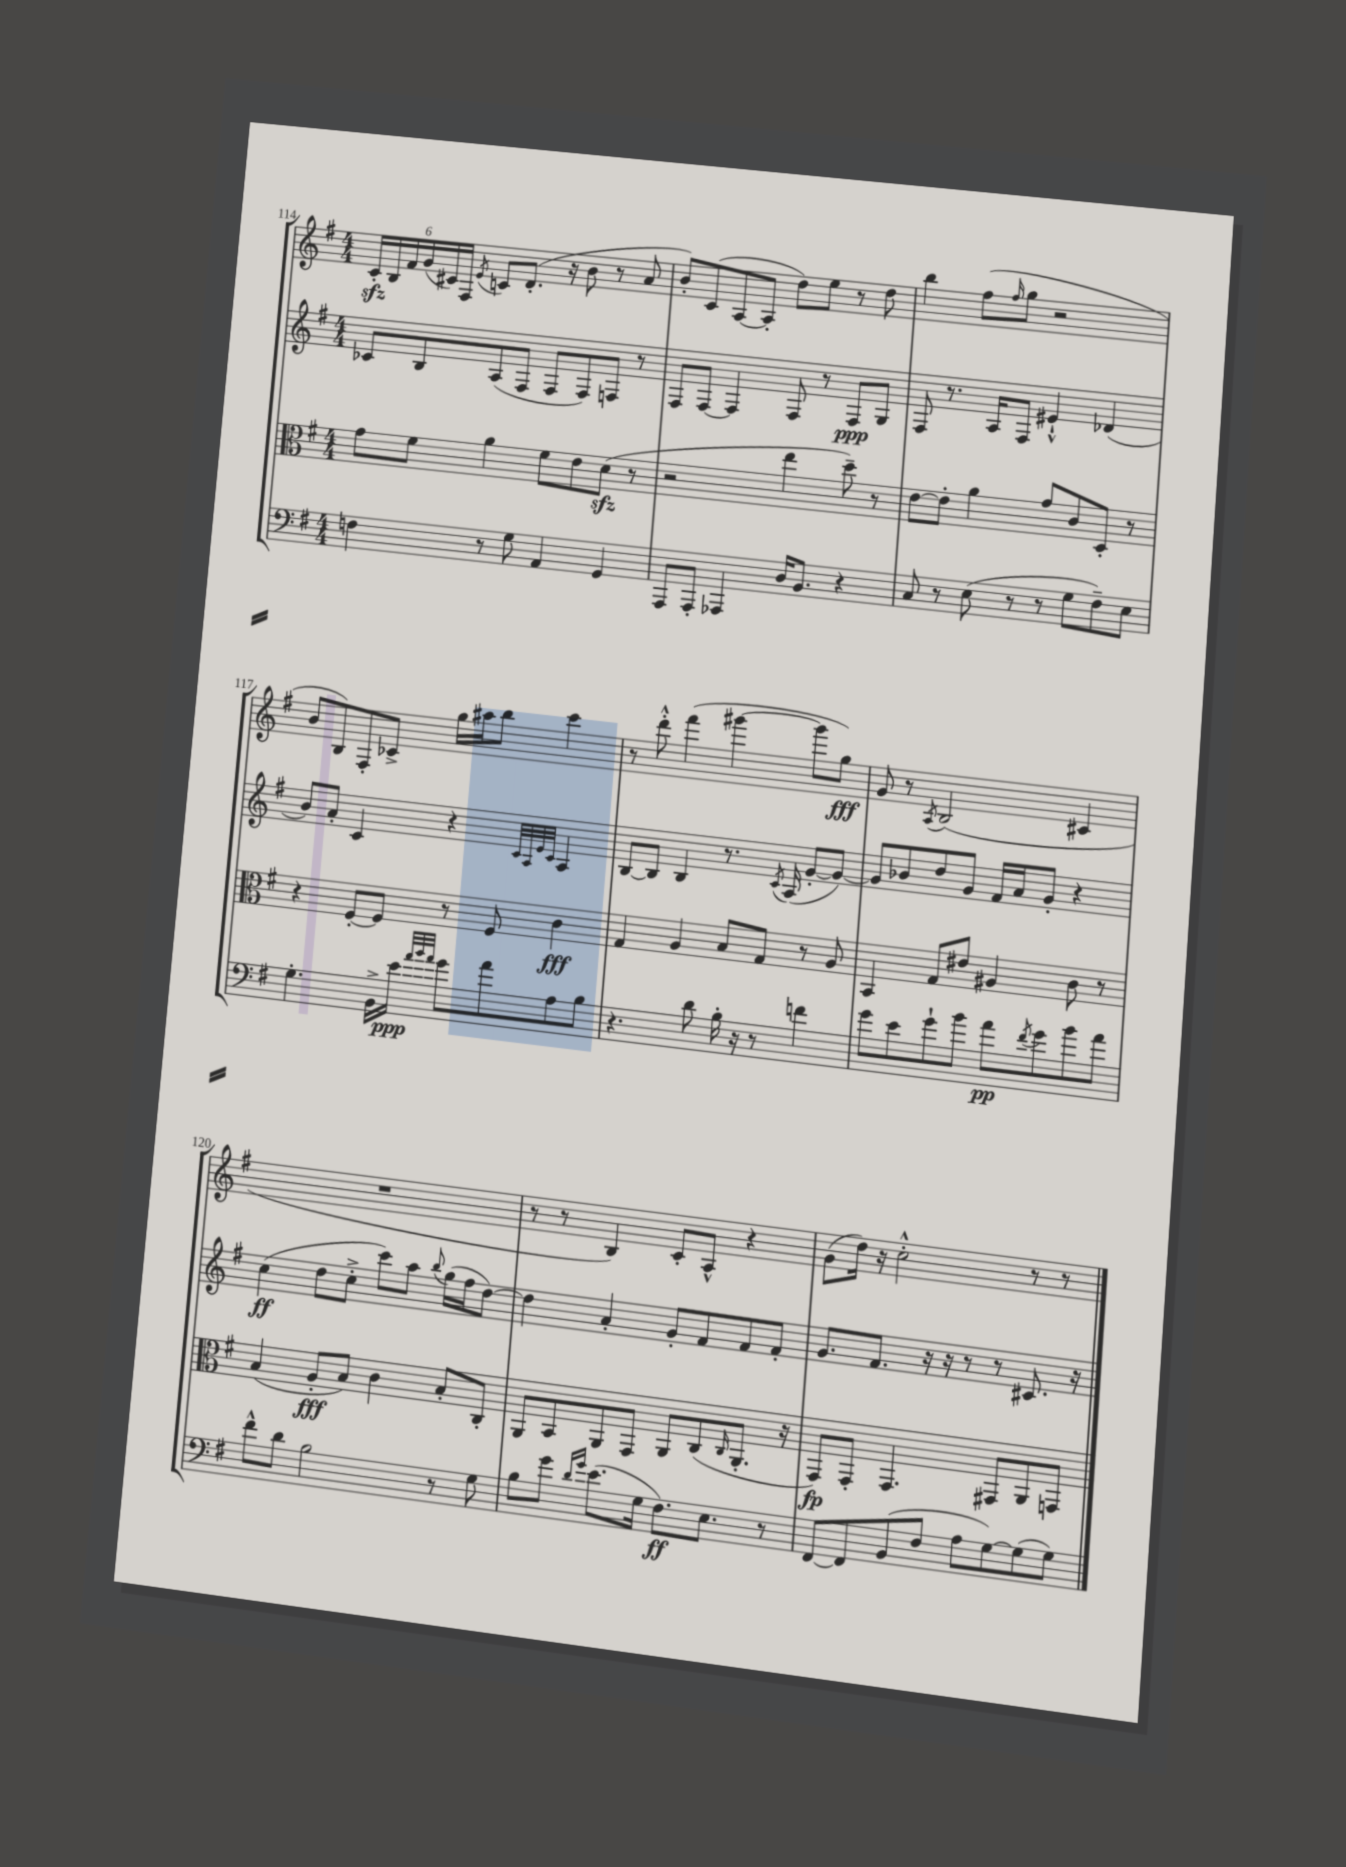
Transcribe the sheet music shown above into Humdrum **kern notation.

**kern	**dynam	**kern	**dynam	**kern	**dynam	**kern	**dynam
*part4	*part4	*part3	*part3	*part2	*part2	*part1	*part1
*staff4	*staff4	*staff3	*staff3	*staff2	*staff2	*staff1	*staff1
*clefF4	*	*clefC3	*	*clefG2	*	*clefG2	*
*k[f#]	*	*k[f#]	*	*k[f#]	*	*k[f#]	*
*M4/4	*	*M4/4	*	*M4/4	*	*M4/4	*
=114	=114	=114	=114	=114	=114	=114	=114
4Fn\	.	8g\L	.	8c-X/L	.	24czz'/LL	.
.	.	.	.	.	.	24B/	.
.	.	.	.	.	.	24f#/	.
.	.	8f#\J	.	8B/	.	(24g/	.
.	.	.	.	.	.	24c#X/)	.
.	.	.	.	.	.	24F#/JJ	.
.	.	.	.	.	.	8qe/	.
8r	.	4a\	.	(8A/	.	8cn/L	.
8G\	.	.	.	8F#/J	.	(8.d'/J	.
4AA/	.	8f#\L	.	8F#/L	.	.	.
.	.	.	.	.	.	16r	.
.	.	8e\	.	8F#/)	.	8b\	.
4GG/	.	(8dzz\J	.	8Fn/J	.	8r	.
.	.	8r	.	8r	.	8a/	.
=115	=115	=115	=115	=115	=115	=115	=115
8AAA/L	.	2r	.	8F#/L	.	8b'/L)	.
8AAA'/J	.	.	.	[8F#/J	.	(8c/	.
4AAA-X/	.	.	.	4F#/]	.	[8A/	.
.	.	.	.	.	.	8A'/J]	.
16D/KL	.	4ee\	.	8F#/	.	8dd\L)	.
8.BB/J	.	.	.	.	.	.	.
.	.	.	.	8r	.	8ee\J	.
4r	.	8dd~\)	.	8F#/L	ppp	8r	.
.	.	8r	.	8G/J	.	8dd\	.
=116	=116	=116	=116	=116	=116	=116	=116
8C/	.	[8e\L	.	8F#/	.	4bb\	.
8r	.	8e'\J]	.	8.r	.	.	.
(8E\	.	4a\	.	.	.	(8ff#\L	.
.	.	.	.	16A/KL	.	.	.
.	.	.	.	.	.	16qqff#/	.
8r	.	.	.	8F#/J	.	8gg\J	.
8r	.	8g/L	.	4e#X`^^/	.	2r	.
8G\L	.	8c/	.	.	.	.	.
8F#~\)	.	8D'/J	.	(4d-X/	.	.	.
8E\J	.	8r	.	.	.	.	.
!!LO:LB:g=z
=117	=117	=117	=117	=117	=117	=117	=117
4.G'\	.	4r	.	8b/L)	.	8b/L	.
.	.	.	.	8a'/J	.	8B/)	.
.	.	[8F#'/L	.	4c/	.	8F#'/	.
16BB^\LL	.	8F#/J]	.	.	.	8c-X^/J	.
16e\JJ	ppp	.	.	.	.	.	.
32qqa/LLL	.	.	.	.	.	.	.
32qqb/	.	.	.	.	.	.	.
32qqa/JJJ	.	.	.	.	.	.	.
8g\L	.	8r	.	4r	.	16gg\LL	.
.	.	.	.	.	.	16aa#X\J	.
8a\	.	8F#/	.	.	.	8bb\J	.
.	.	.	.	32qqc/LLL	.	.	.
.	.	.	.	32qqA/	.	.	.
.	.	.	.	32qqe/	.	.	.
.	.	.	.	32qqc/JJJ	.	.	.
8A\	.	4c\	fff	4A/	.	4ccc\	.
8B\J	.	.	.	.	.	.	.
=118	=118	=118	=118	=118	=118	=118	=118
4.r	.	4G/	.	[8B/L	.	8r	.
.	.	.	.	8B/J]	.	8ddd'^^\	.
.	.	4A/	.	4B/	.	(4fff#\	.
8d\	.	.	.	.	.	.	.
16B'\	.	8B/L	.	8.r	.	[4ggg#X\	.
16r	.	.	.	.	.	.	.
8r	.	8G/J	.	.	.	.	.
.	.	.	.	8qc/	.	.	.
.	.	.	.	(16A/	.	.	.
4fn\	.	8r	.	[8g'/L	.	8ggg#\L]	.
.	.	8A/	.	8g/J_)	.	8gg\J)	fff
=119	=119	=119	=119	=119	=119	=119	=119
8g\L	.	4BB/	.	8g/L]	.	8g/	.
8e\	.	.	.	8b-X/	.	8r	.
.	.	.	.	.	.	8qA/	.
8g`\	.	8G/L	.	8dd/	.	(2B/	.
8b\J	.	8e#X/J	.	8g/J	.	.	.
8a\L	pp	4A#X/	.	16f#/LL	.	.	.
.	.	.	.	16a/J	.	.	.
8qf#/	.	.	.	.	.	.	.
8g\	.	.	.	8g'/J	.	.	.
8b\	.	8c\	.	4r	.	4c#X/	.
8a\J	.	8r	.	.	.	.	.
!!LO:LB:g=z
=120	=120	=120	=120	=120	=120	=120	=120
8f#^^\L	.	(4B/	.	(4cc\	ff	1r	.
8d\J	.	.	.	.	.	.	.
2B\	.	8A'/L	fff	8dd\L	.	.	.
.	.	8B/J)	.	8cc'^\J	.	.	.
.	.	4c\	.	8ccc\L)	.	.	.
.	.	.	.	8aa\J	.	.	.
.	.	.	.	8qqbb/	.	.	.
8r	.	8B'/L	.	(16gg\LL	.	.	.
.	.	.	.	16ff#\J	.	.	.
8G\	.	8C'/J	.	[8dd\J)	.	.	.
=121	=121	=121	=121	=121	=121	=121	=121
8B\L	.	8AA/L	.	4dd\]	.	8r	.
8g\J	.	8BB/	.	.	.	8r	.
16qqd/LL	.	.	.	.	.	.	.
16qqg/JJ	.	.	.	.	.	.	.
(8.e\L	.	8AA/	.	4a'/	.	4B/)	.
.	.	8GG/J	.	.	.	.	.
16G\Jk	.	.	.	.	.	.	.
8.F#\L)	ff	8AA/L	.	8g'/L	.	8c'/L	.
.	.	(8C/	.	8f#/	.	8A^^/J	.
8.E\J	.	.	.	.	.	.	.
.	.	16qqC/	.	.	.	.	.
.	.	8.AA'/J	.	8f#/	.	4r	.
8r	.	.	.	8f#'/J	.	.	.
.	.	16r	.	.	.	.	.
=122	=122	=122	=122	=122	=122	=122	=122
[8FF#/L	.	8GG/L)	fp	8.g/L	.	(8g\L	.
8FF#/]	.	8GG'/J	.	.	.	16dd\Jk)	.
.	.	.	.	8.f#/J	.	16r	.
(8BB/	.	4.GG/	.	.	.	2cc'^^\	.
8F#/J	.	.	.	16r	.	.	.
.	.	.	.	16r	.	.	.
8A\L	.	.	.	8r	.	.	.
[8G\)	.	8GG#X/L	.	8r	.	.	.
(8G\]	.	8AA/	.	8.c#X/	.	8r	.
8G\J)	.	8GGn/J	.	.	.	8r	.
.	.	.	.	16r	.	.	.
==	==	==	==	==	==	==	==
*-	*-	*-	*-	*-	*-	*-	*-
